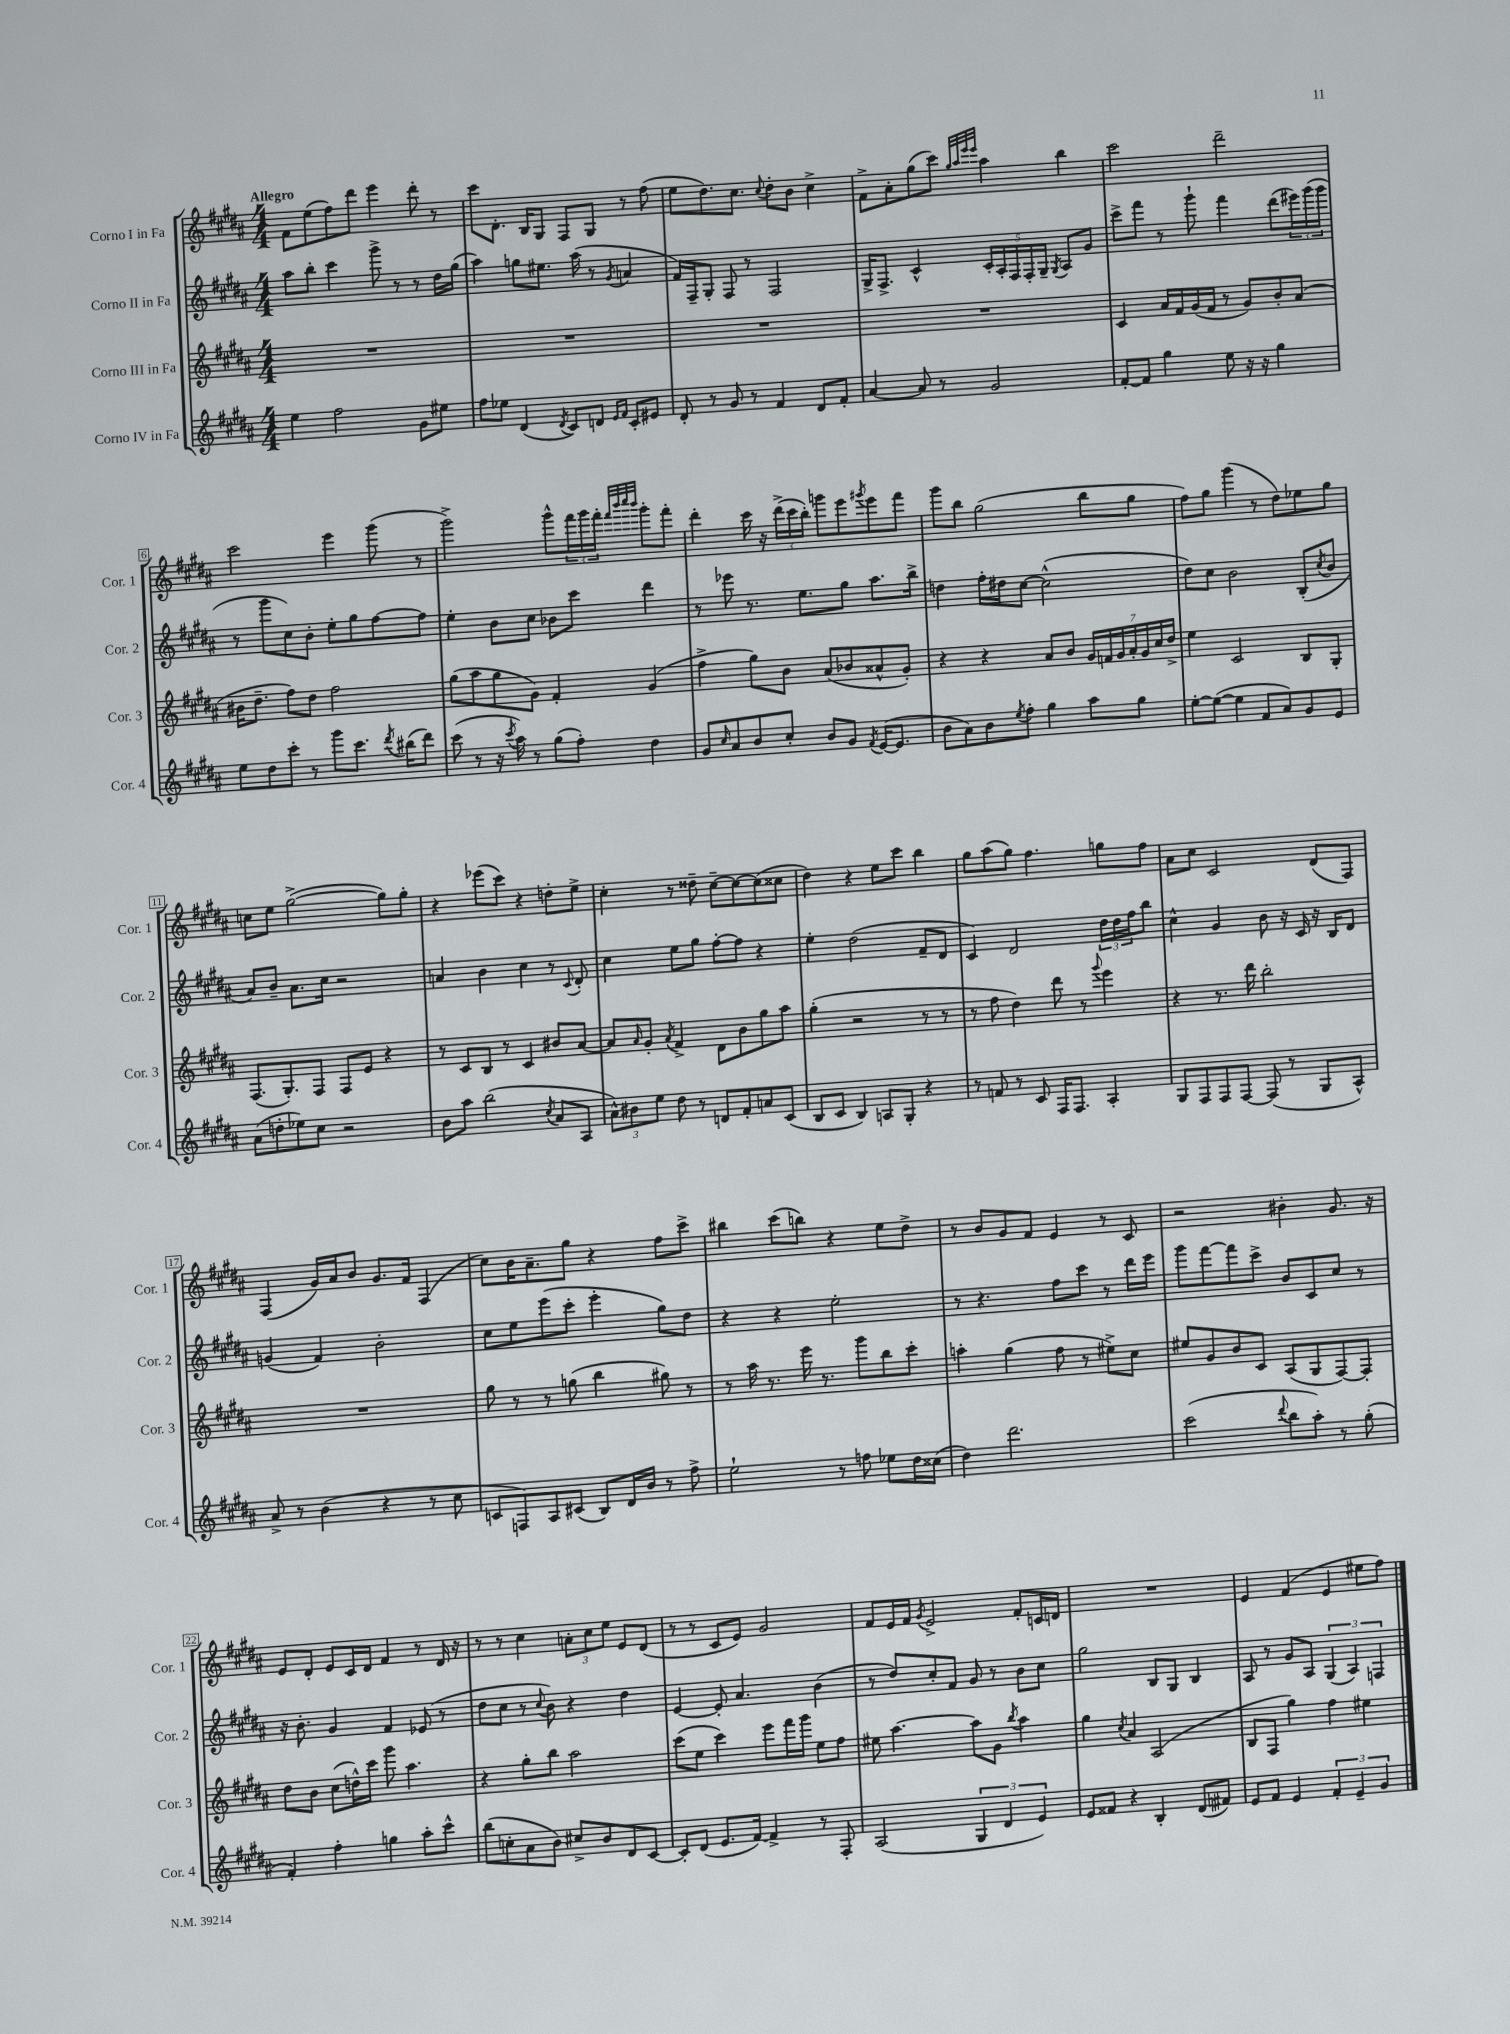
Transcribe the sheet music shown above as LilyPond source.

<<
\new StaffGroup <<
\new Staff = "s0" \with { instrumentName = "Corno I in Fa" shortInstrumentName = "Cor. 1" } {
    \clef treble \key b \major \numericTimeSignature \time 4/4 \tempo "Allegro"
    fis'8 e''8( fis''8) dis'''8 e'''4 dis'''8-. r8 |
    cis'''8 dis'8.-. b16 gis8 fis8 gis8 r8 fis''8( |
    e''8 dis''8.) cis''8. \appoggiatura { cis''8 } dis''8-. b'8 cis''4-> |
    fis'8-> ais'8-. gis''8( cis'''8) \grace { gis''32 ais''32 e'''32 e'''32 } ais''4 b''4 |
    cis'''2 dis'''2-- |
    cis'''2 e'''4 gis'''8( r8 |
    gis'''2->) gis'''8-^ \tuplet 3/2 { fis'''16 gis'''16 fis'''16-. } \grace { fis'''32 b'''32 cis''''32 b'''32 } gis'''8-. fis'''8-. |
    dis'''4-. cis'''16 r16 \tuplet 3/2 { dis'''16->( cis'''16 b''16-.) } g'''8 e'''8 \acciaccatura { gis'''8 } e'''8 fis'''8 |
    gis'''8 b''8 gis''2( b''8 gis''8 |
    fis''8) gis''8 gis'''4( r8 dis''8) ees''8 gis''8 |
    c''8 e''8 gis''2~->( gis''8) gis''8-. |
    r4 ees'''8( cis'''8) r4 d''8-. e''8-> |
    cis''4-. r8 disis''8-- cis''8~-- cis''8~ cis''8( cisis''8 |
    dis''4) r4 e''8 cis'''8 b''4 |
    gis''8 ais''8( gis''8) fis''4. g''8 fis''8 |
    ais'8 cis''8 cis'2 dis'8( fis8) |
    fis4( gis'16) ais'16 b'8 gis'8. fis'16 fis4( |
    cis''8) b'16 ais'8.-- gis''8 r4 fis''8 cis'''8-> |
    bis''4 cis'''8( b''8) r4 e''8 dis''8-> |
    r8 b'8 gis'8 fis'8 e'4 r8 cis'8 |
    r2 bis'4-. gis'8. r16 |
    e'8 dis'8-. e'8 cis'16 dis'16 fis'4 r8 dis'16 r16 |
    r8 r8 cis''4 \tuplet 3/2 { a'8-. cis''8 e''8 } e'8 dis'8( |
    r8 r8 cis'8 e'8) gis'2 |
    fis'8 e'16 fis'16 \acciaccatura { gis'8 } e'2-> fis'8-. c'16 d'16 |
    R1 |
    e'4 fis'4( e'4 eis''8 fis''8) \bar "|." |
}
\new Staff = "s1" \with { instrumentName = "Corno II in Fa" shortInstrumentName = "Cor. 2" } {
    \clef treble \key b \major \numericTimeSignature \time 4/4
    ais''8 b''8-. cis'''4 gis'''8-> r8 r8 dis''16 gis''16( |
    ais''4) g''8 eis''8. ais''16( r8 \acciaccatura { gis'8 } a'4 |
    fis'16) fis16-- gis8-. fis8 r8 fis2 |
    gis16-> fis8.-> cis'4-^ \tuplet 5/4 { cis'16-. ais16-. fis16 fis16-. gis16-- } \acciaccatura { gis8 } ais8 gis'8 |
    cis'''8-> fis'''8 r8 gis'''8-! fis'''4 dis'''8( \tuplet 3/2 { eis'''16) gis'''16( gis'''16 } |
    r8 gis'''8 cis''8) b'8-. e''8-. gis''8 fis''8~ fis''8 |
    e''4-. b'8 cis''8 bes'8 cis'''8 dis'''4 |
    r8 ees'''8 r8. e''8. gis''8 ais''8. b''16-> |
    d''4 fis''16-. dis''16 cis''8~ cis''2-^( |
    dis''8) cis''8 b'2 b8-.( \acciaccatura { cis''8 } b'8 |
    ais'8) b'8-- ais'8. cis''16 r2 |
    a'4 b'4 cis''4 r8 \appoggiatura { cis'8 } dis'8-. |
    cis''4 e''8 gis''8 fis''8~-. fis''8 r4 |
    e''4-. dis''2( fis'8-- dis'8 |
    cis'4) dis'2 \tuplet 3/2 { dis''16 dis''16 fis''16 } b''8 |
    cis''4-^ gis'4 b'8 r16 cis'16 r16 b16 dis'8 |
    g'4( fis'4) b'2-. |
    cis''8 e''8 e'''8( cis'''8-. e'''4-. gis''8) dis''8 |
    r4 r4 e''2-. |
    r8 r4. fis''8 cis'''8 r8 dis'''16 e'''16 |
    gis'''8 fis'''8~ fis'''8 cis'''8-> b'8 cis'8 cis''8 r8 |
    r16 b'8.-. gis'4 fis'4 ees'8( r8 |
    dis''8 cis''8 r8 \appoggiatura { cis''8 } b'8) r4 dis''4 |
    e'4~ e'8-. ais'4. b'4( |
    r8 dis''8) cis''8-. fis'8 gis'8 r8 b'8 cis''8 |
    gis''2 b8 gis8 b4 |
    ais8 r8 gis'8 ais8 \tuplet 3/2 { gis4( ais4) f4 } \bar "|." |
}
\new Staff = "s2" \with { instrumentName = "Corno III in Fa" shortInstrumentName = "Cor. 3" } {
    \clef treble \key b \major \numericTimeSignature \time 4/4
    R1 |
    R1 |
    R1 |
    R1 |
    cis'4 ais'16 fis'16 gis'16( fis'16 r8 gis'8) b'8-. ais'8( |
    bis'16 dis''8.-- fis''8) dis''8 fis''2 |
    gis''8( ais''8 gis''8 gis'8) fis'4-. gis'4( |
    fis''4-> gis''8) b'8 ais'8( bes'8 aisis'8-^ gis'8-.) |
    r4 r4 ais'8 b'8 \tuplet 7/4 { gis'16 f'16 gis'16 ais'16-. gis'16 cis''16 dis''16-> } |
    e''4 cis'2 b8 gis8-. |
    fis8.( gis8.-.) fis8 fis8 e'8 r4 |
    r8 cis'8 b8 r8 cis'4 bis'8 ais'8~ |
    ais'8 \grace { ais'16 } gis'8-. \acciaccatura { ais'8 } fis'4-> dis'8 b'8 gis''8 ais''8 |
    gis''4-.( r2 r8 r8 |
    r8 fis''8 dis''4) dis'''8 r8 \appoggiatura { gis'''8 } e'''4 |
    r4 r8. dis'''16 b''2-. |
    R1 |
    gis''8 r8 r8 g''8( b''4 gis''8) r8 |
    r8 ais''16 r8. e'''16 r8. gis'''8 b''8 cis'''8-. |
    a''4-. gis''4( fis''8 r8 eis''8->) cis''8 |
    eis''8 gis'8 b'8 cis'8 ais8( gis8 fis8~) fis8-. |
    dis''8 b'8 cis''8( d''16-^) cis'''16 gis'''8 ais''4. |
    r4 gis''8-. b''8 ais''2 |
    cis'''8( e''8 cis'''4) e'''8 fis'''16 gis'''16 e''8 fis''8 |
    eis''8 ais''4.~ ais''8 gis'8 \acciaccatura { b''8 } ais''4 |
    gis''4 \acciaccatura { cis''8 } ais'4 ais2( |
    b8 fis8 gis''4) fis''4 eis''4 \bar "|." |
}
\new Staff = "s3" \with { instrumentName = "Corno IV in Fa" shortInstrumentName = "Cor. 4" } {
    \clef treble \key b \major \numericTimeSignature \time 4/4
    e''4 fis''2 gis'8 eis''8 |
    fis''8 ees''8 dis'4( \acciaccatura { dis'8 } cis'8) d'8 \grace { e'16 fis'16 } cis'8-. eis'8 |
    dis'8-. r8 gis'8 r8 fis'4 dis'8 fis'8-. |
    ais'4~ ais'8 r8 gis'2 |
    fis'8~-. fis'8 gis''4 e''8 r16 r16 gis''4 |
    e''8 dis''8 cis'''8-. r8 gis'''8 cis'''8. \acciaccatura { dis'''8 } bis''16( dis'''8) |
    cis'''8( r8 r16 \acciaccatura { cis'''8 } ais''16) r8 gis''8( fis''8-.) dis''4 |
    gis'8 \grace { cis''16 } ais'8 b'8 cis''8-. b'8 gis'8 \acciaccatura { fis'8 } e'16~( e'8. |
    b'8 ais'8) b'8 \acciaccatura { e''8 } fis''8-. gis''4 ais''8 gis''8 |
    e''8~-. e''8~( e''4 fis'8 ais'8) gis'8 e'8 |
    ais'8( d''8-. ees''8) cis''8 r2 |
    b'8 ais''8 b''2( \acciaccatura { cis''8 } ais'8 ais8 |
    \tuplet 3/2 { ais'8-^) bis'8 e''8 } dis''8 r8 d'8 fis'8-. a'8 cis'8( |
    b8 cis'8 b4) a8 gis8-. r4 |
    r8 f'8 r8 cis'8 fis16 fis8. ais4-. |
    gis8 fis8 fis8 fis8~ fis8( r8 gis8 ais8-^) |
    ais'8-> r8 b'4( r4 r8 cis''8 |
    c'8 f8) ais8 cis'8( b8) dis'16 b'16 r8 fis''8-> |
    e''2-! r8 f''8 ees''8 dis''16 cisis''16( |
    dis''4) dis'''2. |
    cis'''2( \appoggiatura { dis'''8 } b''8 ais''8-.) r8 gis''8-.( |
    fis'4-.) fis''4-. g''4 ais''8-. cis'''8-^ |
    b''8( c''8-. ais'8 b'8) cis''8-> b'8 dis'8 cis'8~ |
    cis'8-. dis'8( e'8. fis'16~) fis'4-> r8 fis8-. |
    ais2( \tuplet 3/2 { gis4 dis'4 e'4) } |
    e'8 fisis'8 r4 b4-. dis'8( fis'8) |
    e'8 fis'8 e'4 \tuplet 3/2 { fis'4-. e'4-- gis'4 } \bar "|." |
}
>>
>>
\layout { \context { \Score \override BarNumber.stencil = #(make-stencil-boxer 0.1 0.3 ly:text-interface::print) } }
